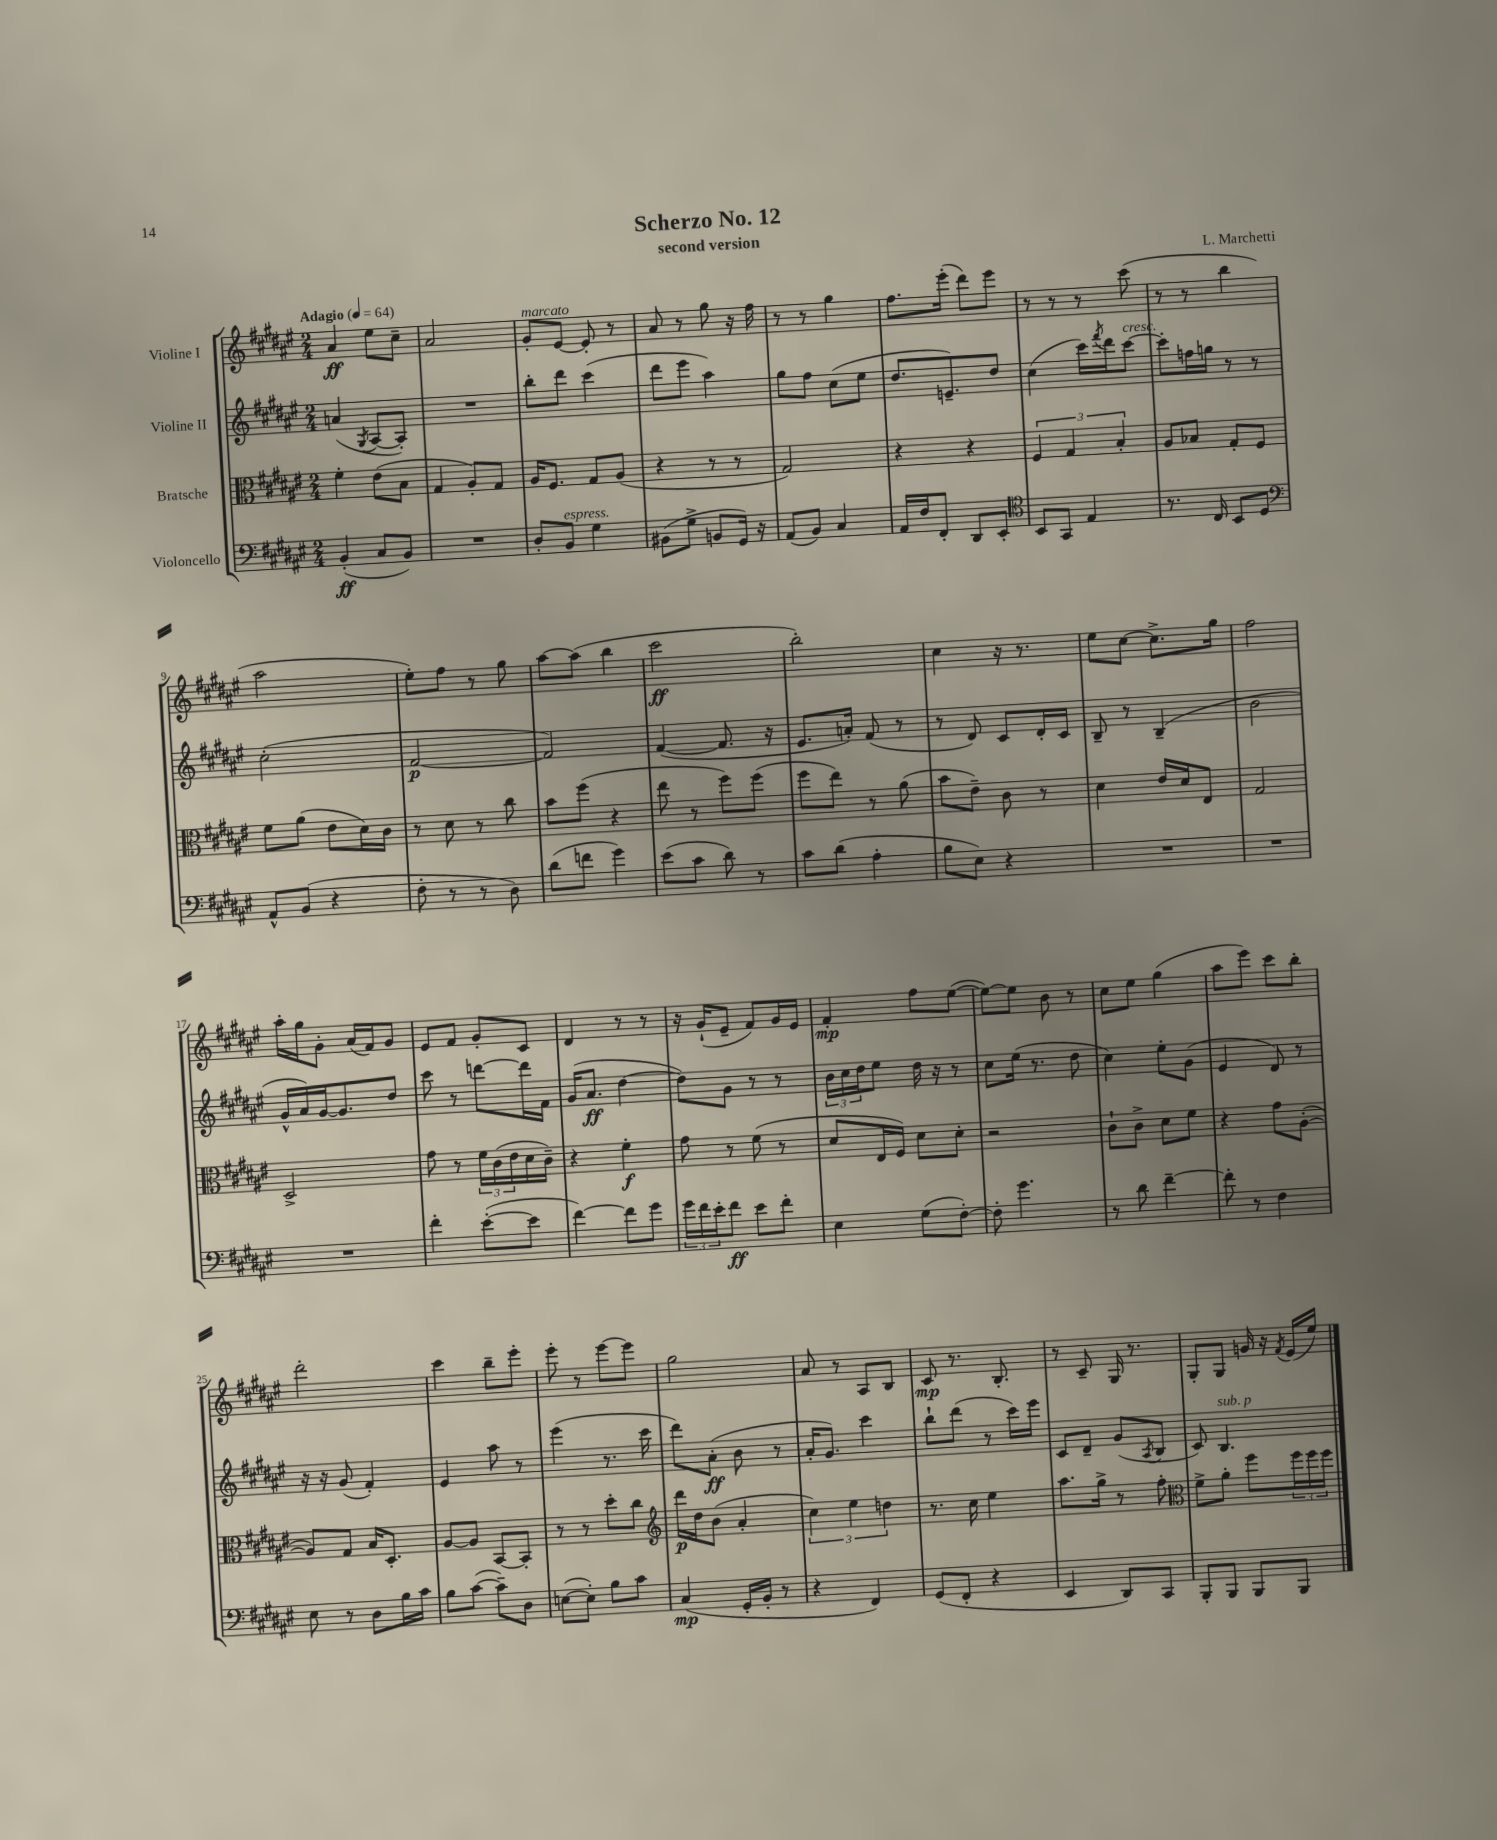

**kern	**kern	**kern	**kern
*staff4	*staff3	*staff2	*staff1
*clefF4	*clefC3	*clefG2	*clefG2
*k[f#c#g#d#a#e#]	*k[f#c#g#d#a#e#]	*k[f#c#g#d#a#e#]	*k[f#c#g#d#a#e#]
*M2/4	*M2/4	*M2/4	*M2/4
*MM64	*MM64	*MM64	*MM64
(4BB'/	4f#'\	(4a/	4a#/
.	.	8qG#/	.
8C#/L	(8e#\L	[8A#/L	8ee#\L
8BB/J)	8B\J	8A#'/]J)	8cc#~\J
=	=	=	=
2r	4G#/	2r	2a#/
.	8A#'/L)	.	.
.	8G#/J	.	.
=	=	=	=
8D#'/L	16A#/LK	8bb'\L	8g#'/L
.	8.F#/J	.	.
8BB/J	.	8ddd#\J	[8e#/J
4G#\	8G#/L	(4ccc#\	8e#'/]
.	(8A#/J	.	8r
=	=	=	=
(8BB#\L	4r	8ddd#\L	8a#/
8G#^\J	.	8eee#\J	8r
8BB/L	8r	4aa#\)	8gg#\
16GG#/Jk)	8r	.	16r
16r	.	.	16ff#\
=	=	=	=
(8AA#/L	2G#/)	8gg#\L	8r
8BB/J)	.	8ff#\J	8r
4C#/	.	(8cc#\L	4gg#\
.	.	8ee#\J	.
=	=	=	=
16AA#/LL	4r	8.dd#/L	8.ff#\L
16F#/J	.	.	.
8FF#'/J	.	.	.
.	.	8.e~/)	(16eee#'\Jk
8DD#/L	4r	.	8ddd#\L)
8EE#'/J	.	8dd#/J	8eee#\J
=	=	=	=
*clefC4	*	*	*
8BB/L	6F#/	(4cc#\	8r
8GG#/J	.	.	8r
.	6G#/	.	.
4E#/	.	16ccc#\LL)	8r
.	.	8qfff#/	.
.	.	16ddd#\J	.
.	6B'/	.	.
.	.	[8ccc#\J	(8ccc#\
=	=	=	=
8.r	8A#/L	8ccc#'\]L	8r
.	8B-/J	16ff\L	8r
16C#/	.	16gg\JJ	.
8BB/L	8G#'/L	8r	4bb\
8D#/J	8F#/J	8r	.
=	=	=	=
*clefF4	*	*	*
8AA#^^/L	8f#\L	(2cc#'\	2aa#\
(8BB/J	(8a#\J	.	.
4r	8e#\L	.	.
.	16d#\L)	.	.
.	16c#\JJ	.	.
=	=	=	=
8F#'\	8r	[2f#/	8ee#'\L)
8r	8d#\	.	8ff#\J
8r	8r	.	8r
8D#\)	8cc#\	.	8gg#\
=	=	=	=
(8d#\L	8b\L	2f#/])	[8aa#\L
8f\J	(8ff#\J	.	(8aa#\]J
4g#\)	4r	.	4bb\
=	=	=	=
(8e#\L	8ee#\	([4f#/	2ccc#\
8c#\J	8r	.	.
8d#\)	8ff#\L)	8.f#/]	.
8r	(8ff#\J	.	.
.	.	16r	.
=	=	=	=
8c#\L	8ff#\L	8.e#/L	2bb'\)
(8d#\J	8ee#\J)	.	.
.	.	16a'/Jk)	.
4A#'\	8r	(8f#/	.
.	(8a#\	8r	.
=	=	=	=
8B\L	8b\L	8r	4cc#\
8E#\J)	8e#~\J)	8d#/)	.
4r	8c#\	8c#/L	16r
.	.	.	8.r
.	8r	16d#'/L	.
.	.	16c#/JJ	.
=	=	=	=
2r	4d#\	8B~/	8ee#\L
.	.	8r	[8cc#\J
.	16e#/LL	(4B~/	8.cc#^\]L
.	16d#/J	.	.
.	8E#/J	.	.
.	.	.	16gg#\Jk
=	=	=	=
2r	2G#/	2b\	2ff#\
=	=	=	=
2r	2D#^/	16g#^^/LL	16aa#'\LL
.	.	16a#/)	16gg#\J
.	.	[16g#/J	8g#'\J
.	.	8.g#/]	.
.	.	.	(16a#/LL
.	.	.	16f#/J)
.	.	8dd#/J	8g#/J
=	=	=	=
4f#'\	8g#\	8ccc#\	8e#/L
.	8r	8r	8f#/J
([8e#'\L	24f#\LL	[8ddd\L	8g#'/L
.	(24c#\	.	.
.	24e#\	.	.
8e#\]J	16d#\	16ddd\]L	8c#/J
.	16c#~\JJ)	16f#\JJ	.
=	=	=	=
[4f#\)	4r	(16g#/LK	4d#/
.	.	8.a#/J	.
8f#\]L	4f#'\	[4dd#\	8r
8g#\J	.	.	8r
=	=	=	=
24g#\LL	8g#\	8dd#\]L)	16r
24f#\	.	.	.
.	.	.	(16g#`/LK
24e#'\J	.	.	.
8f#\J	8r	8g#\J	8e#~/J
8e#\L	(8f#\	8r	8f#/L)
8f#'\J	8r	8r	16g#/L
.	.	.	16e#/JJ
=	=	=	=
4E#\	8d#/L	24b\LL	4f#'/
.	.	24cc#\	.
.	.	24dd#\J	.
.	16E#/L	8ee#\J	.
.	16F#/JJ)	.	.
(8G#\L	8d#\L	16dd#\	8ff#\L
.	.	16r	.
[8F#'\J)	8d#'\J	8r	([8ee#\J
=	=	=	=
8F#'\]	2r	8cc#\L	8ee#\_L)
4.g#\	.	(16ee#\Jk	8ee#\]J
.	.	8.r	.
.	.	.	8b\
.	.	8dd#\	8r
=	=	=	=
8r	8c#`\L	4cc#\)	8cc#\L
8d#\	8c#^\J	.	8ee#\J
[4f#~\	8d#\L	8ee#'\L	(4gg#\
.	8f#\J	(8g#\J	.
=	=	=	=
8f#'\]	4r	4e#/	8aa#\L
8r	.	.	8eee#\J)
4F#\	8g#\L	8d#/)	8ccc#\L
.	([8A#'\J	8r	8bb'\J
=	=	=	=
8E#\	8A#/]L)	16r	2ddd#'\
.	.	16r	.
8r	8G#/J	(8g#/	.
8D#\L	16B/LK	4f#'/)	.
.	8.D#'/J	.	.
16B\L	.	.	.
16c#\JJ	.	.	.
=	=	=	=
8B\L	[8A#/L	4e#/	4ccc#\
([8c#\J	8A#/]J	.	.
8c#~\]L)	[8BB/L	8aa#\	8bb~\L
8D#\J	8BB'/]J	8r	8eee#'\J
=	=	=	=
([8E\L	8r	(4eee#\	8eee#'\
8E'\]J)	8r	.	8r
8B\L	8dd#'\L	8.r	[8eee#\L
8c#\J	8cc#\J	.	8eee#\]J
.	.	16ccc#\	.
=	=	=	=
*	*clefG2	*	*
(4C#/	16ddd#\LL	8ddd#\L)	2gg#\
.	16dd#\J	.	.
.	(8b\J	(8a#'\J	.
16GG#'/LL	4a#'/	8b\	.
16BB'/JJ	.	.	.
8r	.	8r	.
=	=	=	=
4r	6cc#\)	16a#'/LK	8a#/
.	.	8.g#/J)	.
.	.	.	8r
.	6ee#\	.	.
4FF#/)	.	4ccc#\	8A#/L
.	6dd\	.	.
.	.	.	8B/J
=	=	=	=
(8GG#/L	8.r	8bb`\L	8c#/
8FF#'/J	.	(8ddd#\J	8.r
.	16cc#\	.	.
4r	4ee#\	8r	.
.	.	.	8.B'/
.	.	16ccc#\LL)	.
.	.	16eee#\JJ	.
=	=	=	=
4EE#/	8.aa#\L	8c#/L	8r
.	.	8d#~/J	8c#~/
.	16gg#^\Jk	.	.
8DD#/L)	8r	(8g#/L	16G#/
.	.	.	8.r
.	.	8qA#/	.
8CC#/J	8ff#'\	8B/J	.
=	=	=	=
*	*clefC3	*	*
8BBB'/L	8f#^\L	8c#/)	8G#'/L
8BBB/J	8a#'\J	4.B/	8G#/J
8BBB/L	8ff#\L	.	16g/
.	.	.	16r
.	.	.	8qf#/
8BBB/J	24ff#\L	.	(16e#/LL
.	24ff#\	.	.
.	.	.	16ee#/JJ)
.	24ff#\JJ	.	.
==	==	==	==
*-	*-	*-	*-
